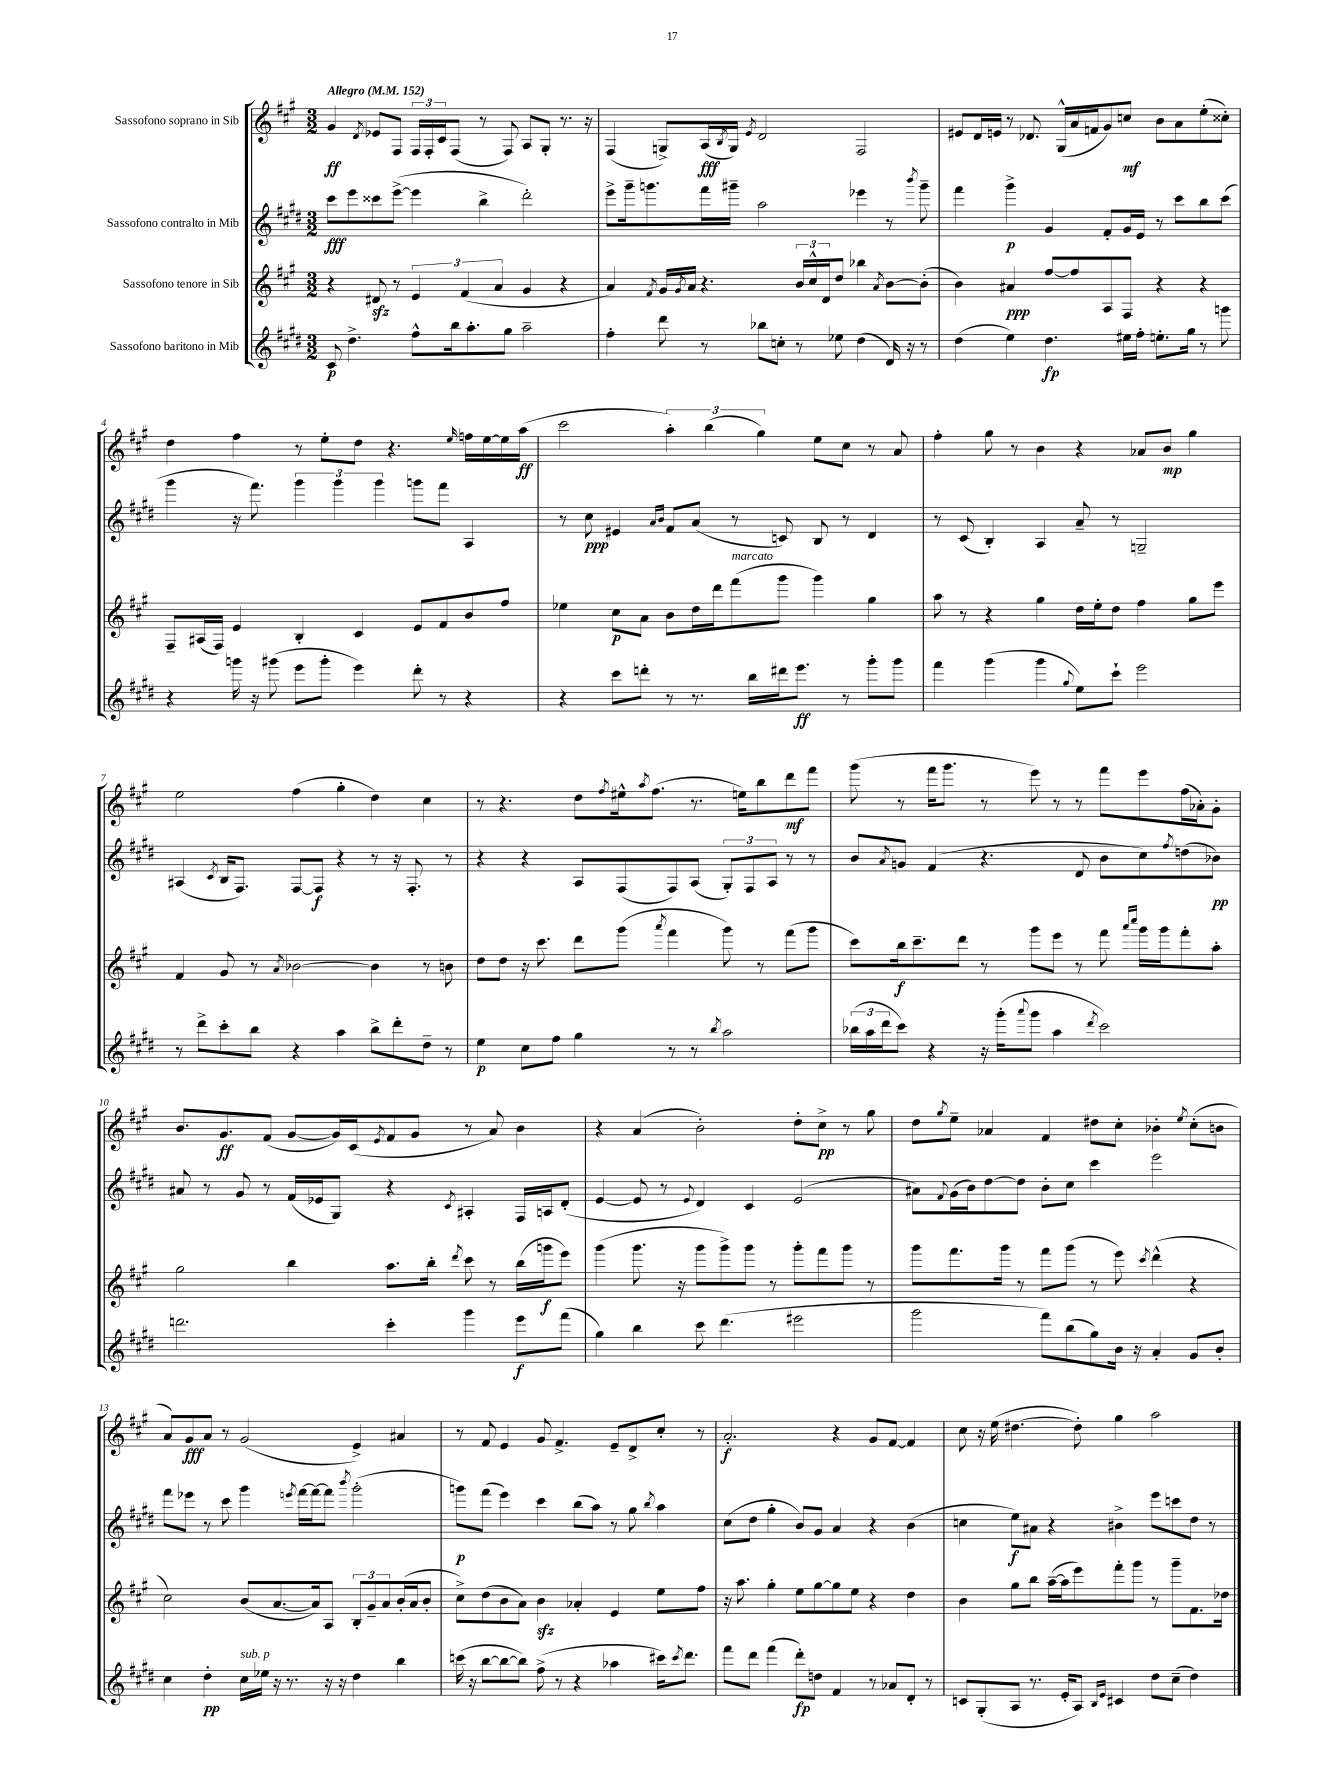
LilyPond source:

<<
\new StaffGroup <<
\new Staff = "s0" \with { instrumentName = "Sassofono soprano in Sib" } {
    \clef treble \key a \major \numericTimeSignature \time 3/2 \tempo "Allegro" 4 = 152
    gis'4\ff \acciaccatura { d'8 } ees'8 fis8 \tuplet 3/2 { fis16 fis16-. cis'16 } fis8( r8 fis8) a8 gis8-. r8. r16 |
    fis4( g8->) a16\fff( \acciaccatura { b8 } g16) \acciaccatura { e'8 } d'2 fis2 |
    eis'8 d'16 e'16 r8 des'8. gis16-^( a'16 f'16 gis'8) c''8\mf b'8 a'8 e''8-.( cisis''8-.) |
    d''4 fis''4 r8 e''8-. d''8 r4. \grace { e''16 } f''16 e''16~ e''16 a''16\ff( |
    cis'''2 \tuplet 3/2 { a''4-.) b''4( gis''4) } e''8 cis''8 r8 a'8 |
    fis''4-. gis''8 r8 b'4 r4 aes'8 b'8\mp gis''4 |
    e''2 fis''4( gis''4-. d''4) cis''4 |
    r8 r4. d''8 \acciaccatura { fis''8 } eis''16-^ \acciaccatura { a''8 } fis''8.( r8. e''16) b''8 d'''8\mf fis'''8 |
    gis'''8( r8 fis'''16 gis'''8. r8 e'''8) r8 r8 fis'''8 e'''8 fis''16( aes'16-.) gis'8-. |
    b'8. gis'8.\ff fis'8( gis'8~ gis'16) cis'16( \acciaccatura { e'8 } fis'8 gis'8 r8 a'8) b'4 |
    r4 a'4( b'2-.) d''8-. cis''8->\pp r8 gis''8 |
    d''8 \acciaccatura { gis''8 } e''8-- aes'4 fis'4 dis''8 cis''8-. bes'4-. \acciaccatura { e''8 } cis''8-.( b'8 |
    a'8) gis'8\fff a'8 r8 gis'2( e'4->) ais'4 |
    r8 fis'8 e'4 gis'8 fis'4.-> e'8-- d'8-> cis''8-. r8 |
    a'2.-.\f r4 gis'8 fis'8~ fis'4 |
    cis''8 r16 e''16( dis''4.~ dis''8-.) gis''4 a''2 \bar "|." |
}
\new Staff = "s1" \with { instrumentName = "Sassofono contralto in Mib" } {
    \clef treble \key e \major \numericTimeSignature \time 3/2
    cis'''8\fff e'''8 cisis'''8 e'''8~->( e'''4 b''4-> dis'''2-.) |
    e'''8-> gis'''16-- g'''8. fis'''16 gis'''16-- a''2 ees'''4 r8 \acciaccatura { b'''8 } gis'''8-- |
    fis'''4 gis'''4->\p gis'4 fis'8-. gis'16 e'16 r8 cis'''8 b''8 cis'''8( |
    gis'''4 r16 fis'''8.) \tuplet 3/2 { gis'''4 gis'''4 gis'''4 } g'''8 fis'''8 a4 |
    r8 cis''8\ppp eis'4 \grace { a'16 b'16 } fis'8 a'8( r8 c'8) b8 r8 dis'4 |
    r8 cis'8( b4-.) a4 a'8-- r8 g2-- |
    ais4( \acciaccatura { cis'8 } b16 fis8.) fis8~ fis8\f r4 r8 r16 fis8.-. r8 |
    r4 r4 a8 fis8( fis8) a8( \tuplet 3/2 { gis8-.) fis8 a8 } r8 r8 |
    b'8 \acciaccatura { a'8 } g'8 fis'4( r4. dis'8 b'8 cis''8) \acciaccatura { fis''8 } d''8( bes'8\pp) |
    ais'8 r8 gis'8 r8 fis'16( ees'16 gis8) r4 \acciaccatura { cis'8 } ais4-. fis16 a16 dis'8-.( |
    e'4~ e'8 r8 \appoggiatura { e'8 } dis'4) cis'4 e'2( |
    ais'8) \appoggiatura { fis'8 } gis'16( b'16) dis''8~ dis''8 b'8-. cis''8 cis'''4 e'''2 |
    fis'''8 ees'''8 r8 cis'''8 gis'''4 \acciaccatura { e'''8 } fis'''16~ fis'''16~ fis'''8 \acciaccatura { b'''8 } gis'''2-.( |
    g'''8\p) fis'''8( e'''4) cis'''4 b''8( a''8) r8 gis''8 \acciaccatura { b''8 } a''4 |
    cis''8( dis''8 gis''4-. b'8) gis'8 a'4 r4 b'4( |
    c''4 e''8\f) ais'8 r4 bis'4-> e'''8 c'''8 dis''8 r8 \bar "|." |
}
\new Staff = "s2" \with { instrumentName = "Sassofono tenore in Sib" } {
    \clef treble \key a \major \numericTimeSignature \time 3/2
    r4 dis'8\sfz r8 \tuplet 3/2 { e'4 fis'4( a'4 } gis'4 r4 |
    a'4) \acciaccatura { fis'8 } gis'16 \acciaccatura { gis'8 } a'16 r4. \tuplet 3/2 { b'16 cis''16-^ d'16 } d''8 bes''4 \acciaccatura { a'8 } b'8~ b'8-.( |
    b'4) ais'4\ppp fis''8~ fis''8 a8 fis8 r4 r4 |
    fis8-- ais16( fis16) e'4 b4-. cis'4 e'8 fis'8 b'8 fis''8 |
    ees''4 cis''8\p a'8 b'8 d''16 d'''16 fis'''8^\markup { \italic "marcato" }( gis'''8 gis'''4) gis''4 |
    a''8 r8 r4 gis''4 d''16 e''16-. d''8 fis''4 gis''8 e'''8 |
    fis'4 gis'8 r8 \acciaccatura { a'8 } bes'2~ bes'4 r8 b'8 |
    d''8 d''8 r16 cis'''8. d'''8 gis'''8( \acciaccatura { a'''8 } fis'''4 gis'''8) r8 fis'''8( gis'''8 |
    cis'''8) b''16\f cis'''8.-- d'''8 r8 gis'''8 e'''8 r8 fis'''8 \grace { a'''16 cis''''16 } gis'''16 gis'''16 fis'''8-. a''8-. |
    gis''2 b''4 a''8. b''16-. \acciaccatura { d'''8 } cis'''8 r8 b''16( g'''16\f e'''8) |
    gis'''4( gis'''8. r16 gis'''8 gis'''8->) gis'''8 r8 gis'''8-. fis'''8 gis'''8 r8 |
    gis'''8 fis'''8. gis'''16 r8 fis'''8 gis'''8( r8 e'''8) \acciaccatura { cis'''8 } d'''4-^( r4 |
    cis''2) b'8( a'8.~ a'16) a8 \tuplet 3/2 { b8-. gis'8-- a'8 } b'16-.( a'16 b'8-. |
    cis''8->) d''8( b'8 a'8) b'4\sfz aes'4-. e'4 e''8 fis''8 |
    r16 a''8. gis''4-. e''8 gis''8~ gis''8 e''8 r4 d''4 |
    b'4 gis''8 b''8 a''16~--( a''16 e'''8) fis'''8-. gis'''8 r8 gis'''8-- fis'8. des''16 \bar "|." |
}
\new Staff = "s3" \with { instrumentName = "Sassofono baritono in Mib" } {
    \clef treble \key e \major \numericTimeSignature \time 3/2
    cis'8\p dis''4.-> fis''8-^ b''16 a''8.-. gis''8 a''2-- |
    fis''4-. dis'''8 r8 bes''8 c''8-. r8 ees''8 dis''4( dis'16) r16 r8 |
    dis''4( e''4) dis''4.\fp eis''16 fis''16-. e''8.-. gis''16 r8 g'''8 |
    r4 g'''16 r16 gis'''8( e'''8 gis'''8-. e'''4) dis'''8-. r8 r4 |
    r4 cis'''8 d'''8-. r8 r8. b''16 dis'''16 e'''8.\ff r8 gis'''8-. gis'''8 |
    fis'''4 gis'''4( gis'''4 \appoggiatura { gis''8 } e''8) cis'''8-! e'''2 |
    r8 dis'''8-> cis'''8-. b''8 r4 a''4 b''8-> dis'''8-. dis''8-- r8 |
    e''4\p cis''8 fis''8 gis''4 r8 r8 \acciaccatura { b''8 } a''2 |
    \tuplet 3/2 { bes''16( a''16 dis'''16 } cis'''8) r4 r16 gis'''16-.( \appoggiatura { a'''8 } gis'''8 a''4 \acciaccatura { dis'''8 } cis'''2) |
    d'''2. cis'''4-. gis'''4 e'''8\f fis'''8( |
    gis''4) b''4 cis'''8 dis'''4.( eis'''2 |
    gis'''2 fis'''8) b''8( gis''8) b'16 r16 a'4-. gis'8 b'8-. |
    cis''4 dis''4-.\pp cis''16^\markup { \italic "sub. p" } ees''16 r16 r8. r16 r16 dis''4 b''4 |
    c'''16( r16 b''8~ b''8~ b''8) fis''8->( r8 r4 aes''4 cis'''16) \acciaccatura { cis'''8 } dis'''8. |
    fis'''8 dis'''8 fis'''4( dis'''8-.\fp) d''8 fis'4 r8 aes'8 dis'8-. r8 |
    c'8 gis8-.( a8 r8. e'16-. a8) \grace { b16 e'16 } cis'4 dis''8 cis''8--( dis''4) \bar "|." |
}
>>
>>
